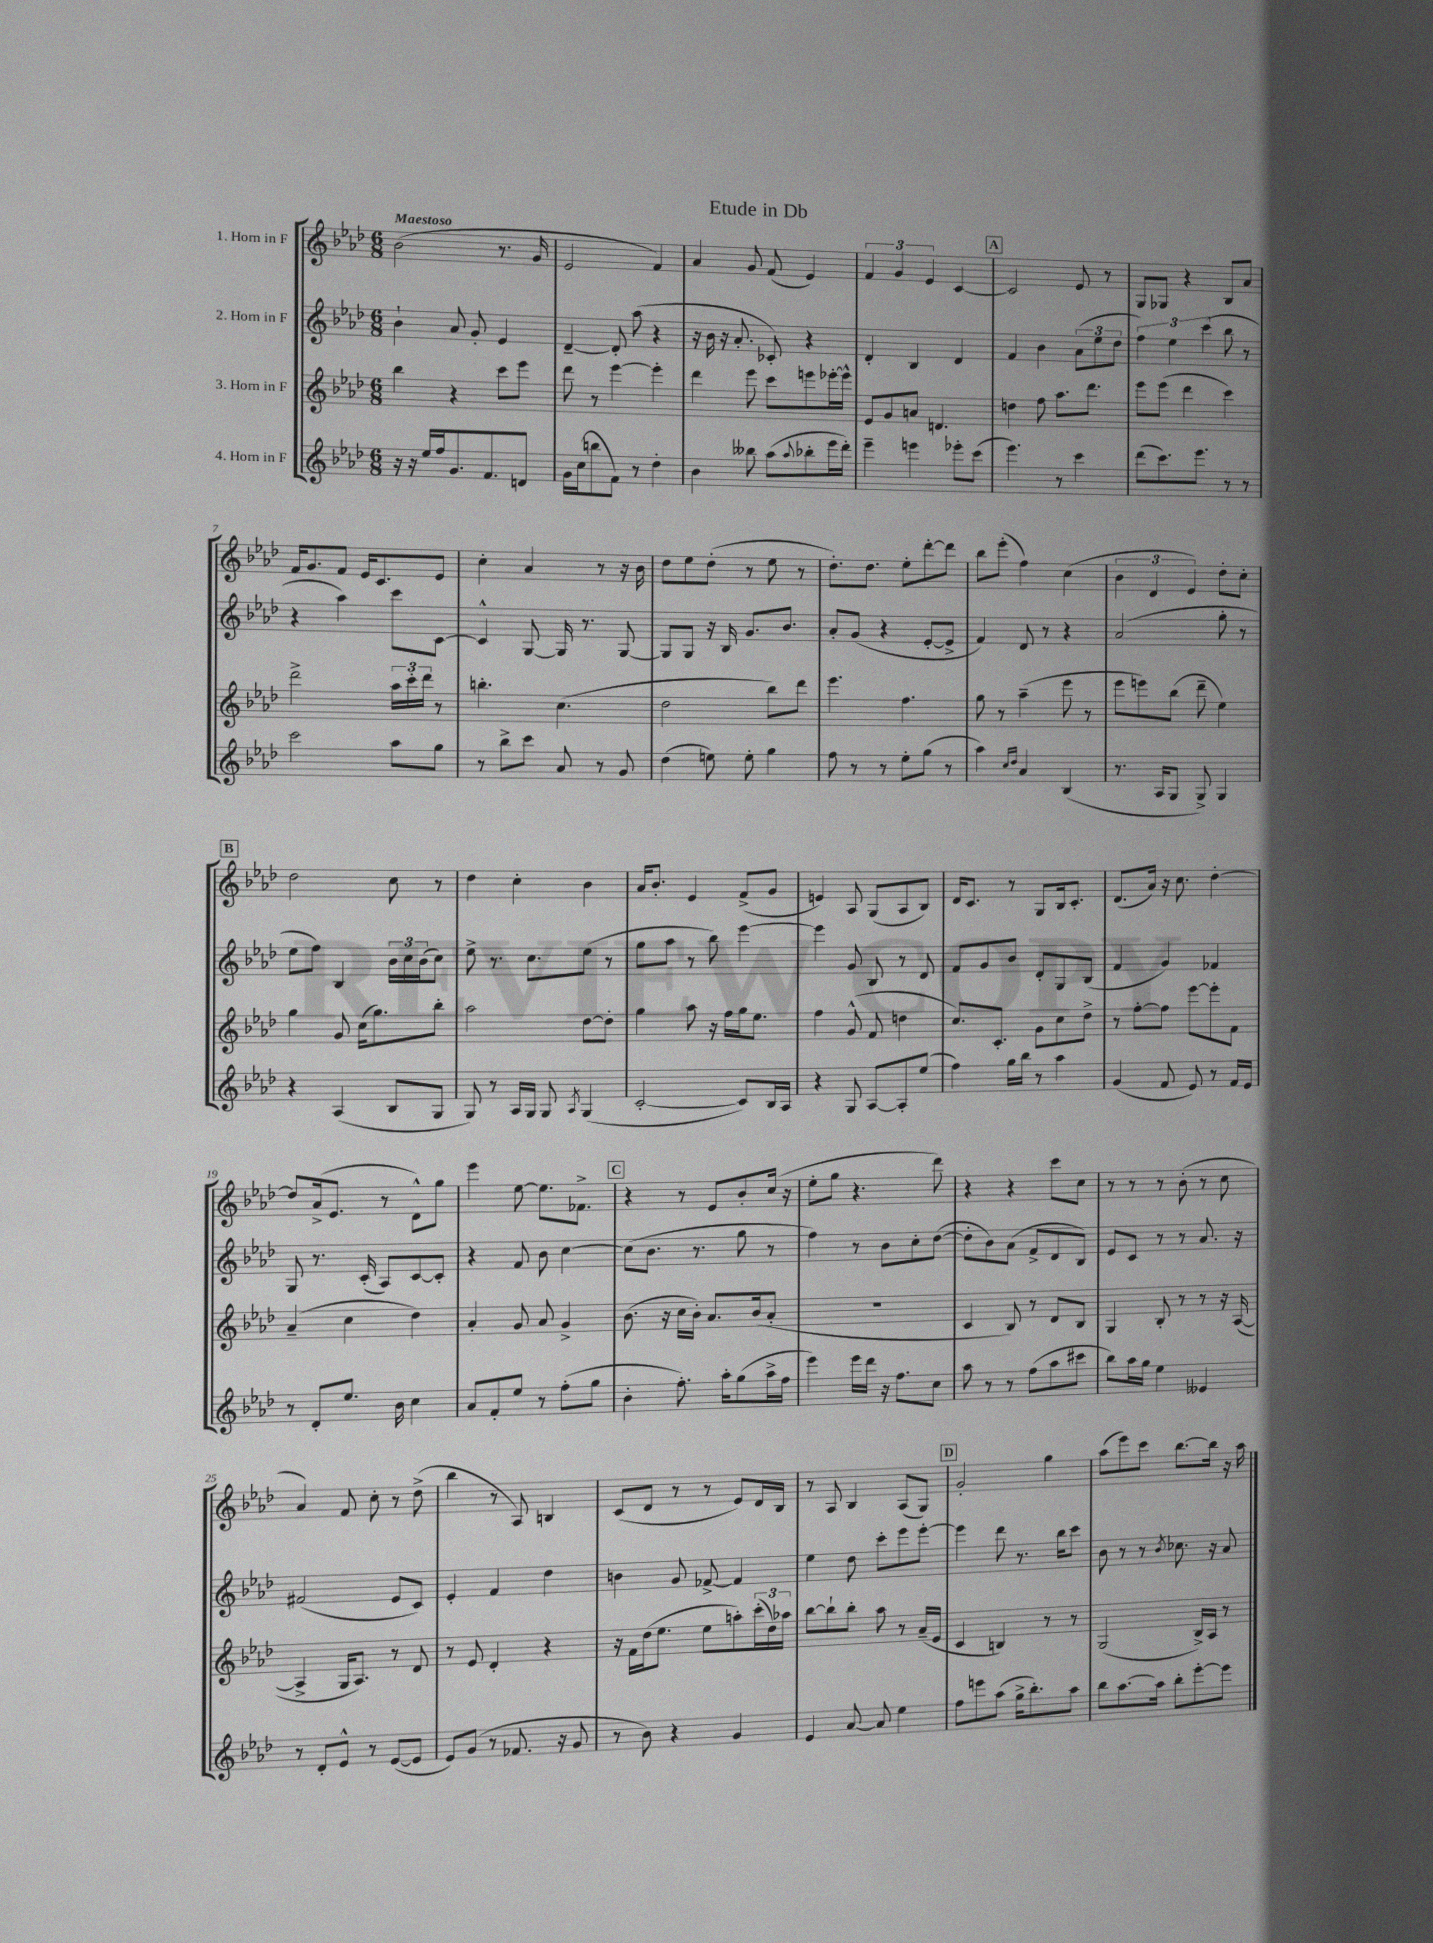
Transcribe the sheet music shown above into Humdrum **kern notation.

**kern	**kern	**kern	**kern
*staff4	*staff3	*staff2	*staff1
*clefG2	*clefG2	*clefG2	*clefG2
*k[b-e-a-d-]	*k[b-e-a-d-]	*k[b-e-a-d-]	*k[b-e-a-d-]
*M6/8	*M6/8	*M6/8	*M6/8
16r	4bb-	4b-`	(2b-
16r	.	.	.
16ee-	.	.	.
16ff	.	.	.
8.g	4r	8a-	.
.	.	8g'	.
8.f	.	.	.
.	8ccc	4e-	8.r
8d	8eee-	.	.
.	.	.	16g
=	=	=	=
16g	8ddd-	[4d-~	2e-
(16cc	.	.	.
8bb	8r	.	.
8f)	[4eee-	8d-']	.
8r	.	(8aa-	.
4dd-'	4eee-']	4r	4f)
=	=	=	=
4b-	4ddd-	16r	4a-
.	.	16b-	.
.	.	16r	.
.	.	8.a-'	.
8bb--	8eee-	.	8g
(8aa-	8ccc	8c-')	(8f
8qqaa-	.	.	.
8bb-'	8eee	4r	4e-)
16eee-	[16eee-'	.	.
16ddd-')	16eee-^^]	.	.
=	=	=	=
4eee-~	8e-	4d-'	6f
.	8g	.	.
.	.	.	6g
4eee	8a	4B-	.
.	.	.	6e-
.	4.d	.	.
8eee-'	.	4d-	[4c
(8ccc	.	.	.
=	=	=	=
4.eee-)	4dd	4f	2c]
.	8ff	4b-	.
8r	8.aa-	.	.
4ccc	.	(12a-	8e-
.	8.ddd-	.	.
.	.	12ee-	.
.	.	.	8r
.	.	12dd-	.
=	=	=	=
(8ddd-	8eee-	6ff)	8G
8.ccc)	(8eee-	.	8G-
.	.	6ee-	.
.	4ddd-	.	4r
8.eee-	.	.	.
.	.	(6ccc	.
8r	4ccc)	8bb-	8B-
8r	.	8r	8a-
=	=	=	=
2ccc	2ddd-^	4r	16f
.	.	.	8.g
.	.	4aa-)	8f
.	.	.	16e-
.	.	.	8.c
8aa-	24aa-	8ccc	.
.	24ccc'	.	.
.	24ddd-	.	.
8gg	8r	[8c	8e-
=	=	=	=
8r	4.bb'	4c^^]	4cc'
8bb-^	.	.	.
8ccc	.	[8G	4a-
8a-	(4.cc	16G]	.
.	.	8.r	.
8r	.	.	8r
8g	.	[8G	16r
.	.	.	16b-
=	=	=	=
(4dd-	2dd-	8G]	8dd-
.	.	8G	8ee-
8ee)	.	16r	(8dd-'
.	.	16B-	.
8ee'	.	8.g	8r
4gg	8bb-)	.	8ee-
.	.	8.b-	.
.	8ddd-	.	8r
=	=	=	=
8ff	4.eee-	8a-'	8.dd-')
8r	.	(8g	.
.	.	.	8.dd-
8r	.	4r	.
8ee-'	4.ff	.	8ee-'
(8gg	.	[8e-'	[8ddd-'
8r	.	8e-^]	8ddd-]
=	=	=	=
4aa-)	8gg	4f)	8bb-
.	8r	.	(8eee-'
16qqcc	.	.	.
16qqdd-	.	.	.
4a-	(4aa-~	8d-	4ff)
.	.	8r	.
(4B-	8eee-	4r	(4cc
.	8r	.	.
=	=	=	=
8.r	8eee-	(2a-	6b-
.	8eee)	.	.
.	.	.	6d-
16A-	.	.	.
8G	(8bb-	.	.
.	.	.	6e-)
8G^)	8ddd-~	.	.
4G	4ee-)	8gg'	8dd-'
.	.	8r	8cc'
=	=	=	=
4r	4gg	8ee-	2dd-
.	.	8ff)	.
(4A-	8g	4B-	.
.	(16cc	.	.
.	8.gg)	.	.
8B-	.	24b-	8cc
.	.	24cc	.
.	.	(24b-	.
8G	8bb-'	8cc)	8r
=	=	=	=
8G)	2aa-	8ee-^	4dd-
8r	.	8.r	.
16A-	.	.	4cc'
16G	.	8.cc	.
8G	.	.	.
8qA-	.	.	.
(4G	[8dd-	(8ee-	4b-
.	8dd-']	8r	.
=	=	=	=
[2c'	4gg	8gg	16a-
.	.	.	8.b-'
.	.	8aa-	.
.	8aa-	8r	4e-
.	16r	8bb-)	.
.	16ff	.	.
8c])	16gg	[4eee-	(8f^
.	8.ee-	.	.
16B-	.	.	8g
16A-	.	.	.
=	=	=	=
4r	4ff	4eee-]	4e)
8G	(8g^^	8g	8A-
[8A-	8f	8B-	(8G
8A-']	4dd	8r	8A-
(8ee-	.	8d-	8B-)
=	=	=	=
4ff)	8.cc)	8f	16d-
.	.	.	8.c
.	.	8g	.
.	8.c'	.	.
16gg	.	8b-	8r
16bb-	.	.	.
8r	8g	8d-'	8G
4aa-	8cc	8G	16B-
.	.	.	8.c'
.	8dd-^	(8B-	.
=	=	=	=
(4g	8r	4f	(8.d-
.	[8ff'	.	.
.	.	.	16a-)
8f	8ff]	4g)	16r
.	.	.	8.cc
8e-)	[8eee-	.	.
8r	8eee-']	4f-	[4dd-'
16f	8f	.	.
16e-	.	.	.
=	=	=	=
8r	(4a-~	8G	8dd-]
8d-'	.	8.r	(16a-^
.	.	.	8.e-
8.ee-	4cc	.	.
.	.	(16c'	.
.	.	8A-)	8r
16b-	.	.	.
4cc	4dd-)	[8c	8d-^^)
.	.	8c']	8gg
=	=	=	=
8a-	4a-'	4r	4eee-
8f'	.	.	.
8ee-	8g	8f	[8ee-
8r	8a-	8b-	8.ee-]
(8ff'	4g^	[4cc	.
.	.	.	8.f-^
8gg	.	.	.
=	=	=	=
4b-'	(8.b-	(8cc]	4r
.	.	8.b-	.
.	16r	.	.
8.ff')	16cc	.	8r
.	16b-')	8.r	.
.	8.a-	.	8e-
16aa-'	.	.	.
(8gg	.	8gg	8b-'
.	(16b-	.	.
16aa-^	8a-'	8r	(16cc
16ff	.	.	16r
=	=	=	=
4eee-)	2.r	4ff)	8ee-'
.	.	.	8gg
16eee-	.	8r	4.r
16ddd-	.	.	.
16r	.	8b-	.
8.ff	.	.	.
.	.	8cc'	.
8cc	.	([8dd-	8ddd-)
=	=	=	=
8aa-	4c	8dd-']	4r
8r	.	8b-)	.
8r	8B-)	(8a-	4r
(8ff	8r	8f^	.
8aa-	8d-	8d-	8ccc
8ccc#	8B-	8B-)	8cc
=	=	=	=
8bb-)	4G	8e-	8r
16aa-	.	8c	8r
16gg	.	.	.
4ee-	8B-'	8r	8r
.	8r	8r	(8b-'
4e--	8r	8.a-	8r
.	16r	.	8cc
.	([16A-	16r	.
=	=	=	=
8r	4A-^]	(2f#	4a-)
8d-'	.	.	.
8e-^^	16G	.	8f
.	8.A-)	.	.
8r	.	.	8cc'
([8e-	8r	8e-	8r
8e-]	8d-	8c)	(8dd-^
=	=	=	=
8e-)	8r	4e-'	4bb-
(8g	8e-	.	.
8r	4d-'	4f	8r
8.f-	.	.	8A-)
.	4r	4dd-	4B
16r	.	.	.
8g	.	.	.
=	=	=	=
8r	16r	4b	(8c
.	16f	.	.
8b-)	(16dd-	.	8d-
.	8.ee-	.	.
4r	.	8g	8r
.	8ee-	[8f-^	8r
4g	8aa')	4f-]	8e-)
.	(24ccc'	.	16d-
.	24dd-)	.	.
.	.	.	16B-
.	24aa-	.	.
=	=	=	=
4e-	[8bb-	4ee-	8r
.	8bb-`]	.	8A-
[8a-	8bb-'	8dd-	4B-
8a-]	8aa-	8ccc'	.
4ee-	8r	8eee-	(8A-
.	(16a-~	[8eee-'	8G)
.	16e-	.	.
=	=	=	=
8ff	4c	4eee-]	2g'
8eee	.	.	.
(8aa-	4B)	8ddd-	.
16gg^	.	8.r	.
8.bb-')	.	.	.
.	8r	.	4gg
.	.	16bb-	.
8aa-	8r	8ccc	.
=	=	=	=
8bb-	(2G	8b-	(8aa-
[8.aa-	.	8r	8eee-)
.	.	8r	8ccc
16aa-]	.	.	.
.	.	8qb-	.
8bb-'	.	8.cc-	[8.bb-
[8eee-'	16B-^)	.	.
.	16A-	16r	16bb-]
8eee-]	8r	8a-	16r
.	.	.	16aa-
==	==	==	==
*-	*-	*-	*-
